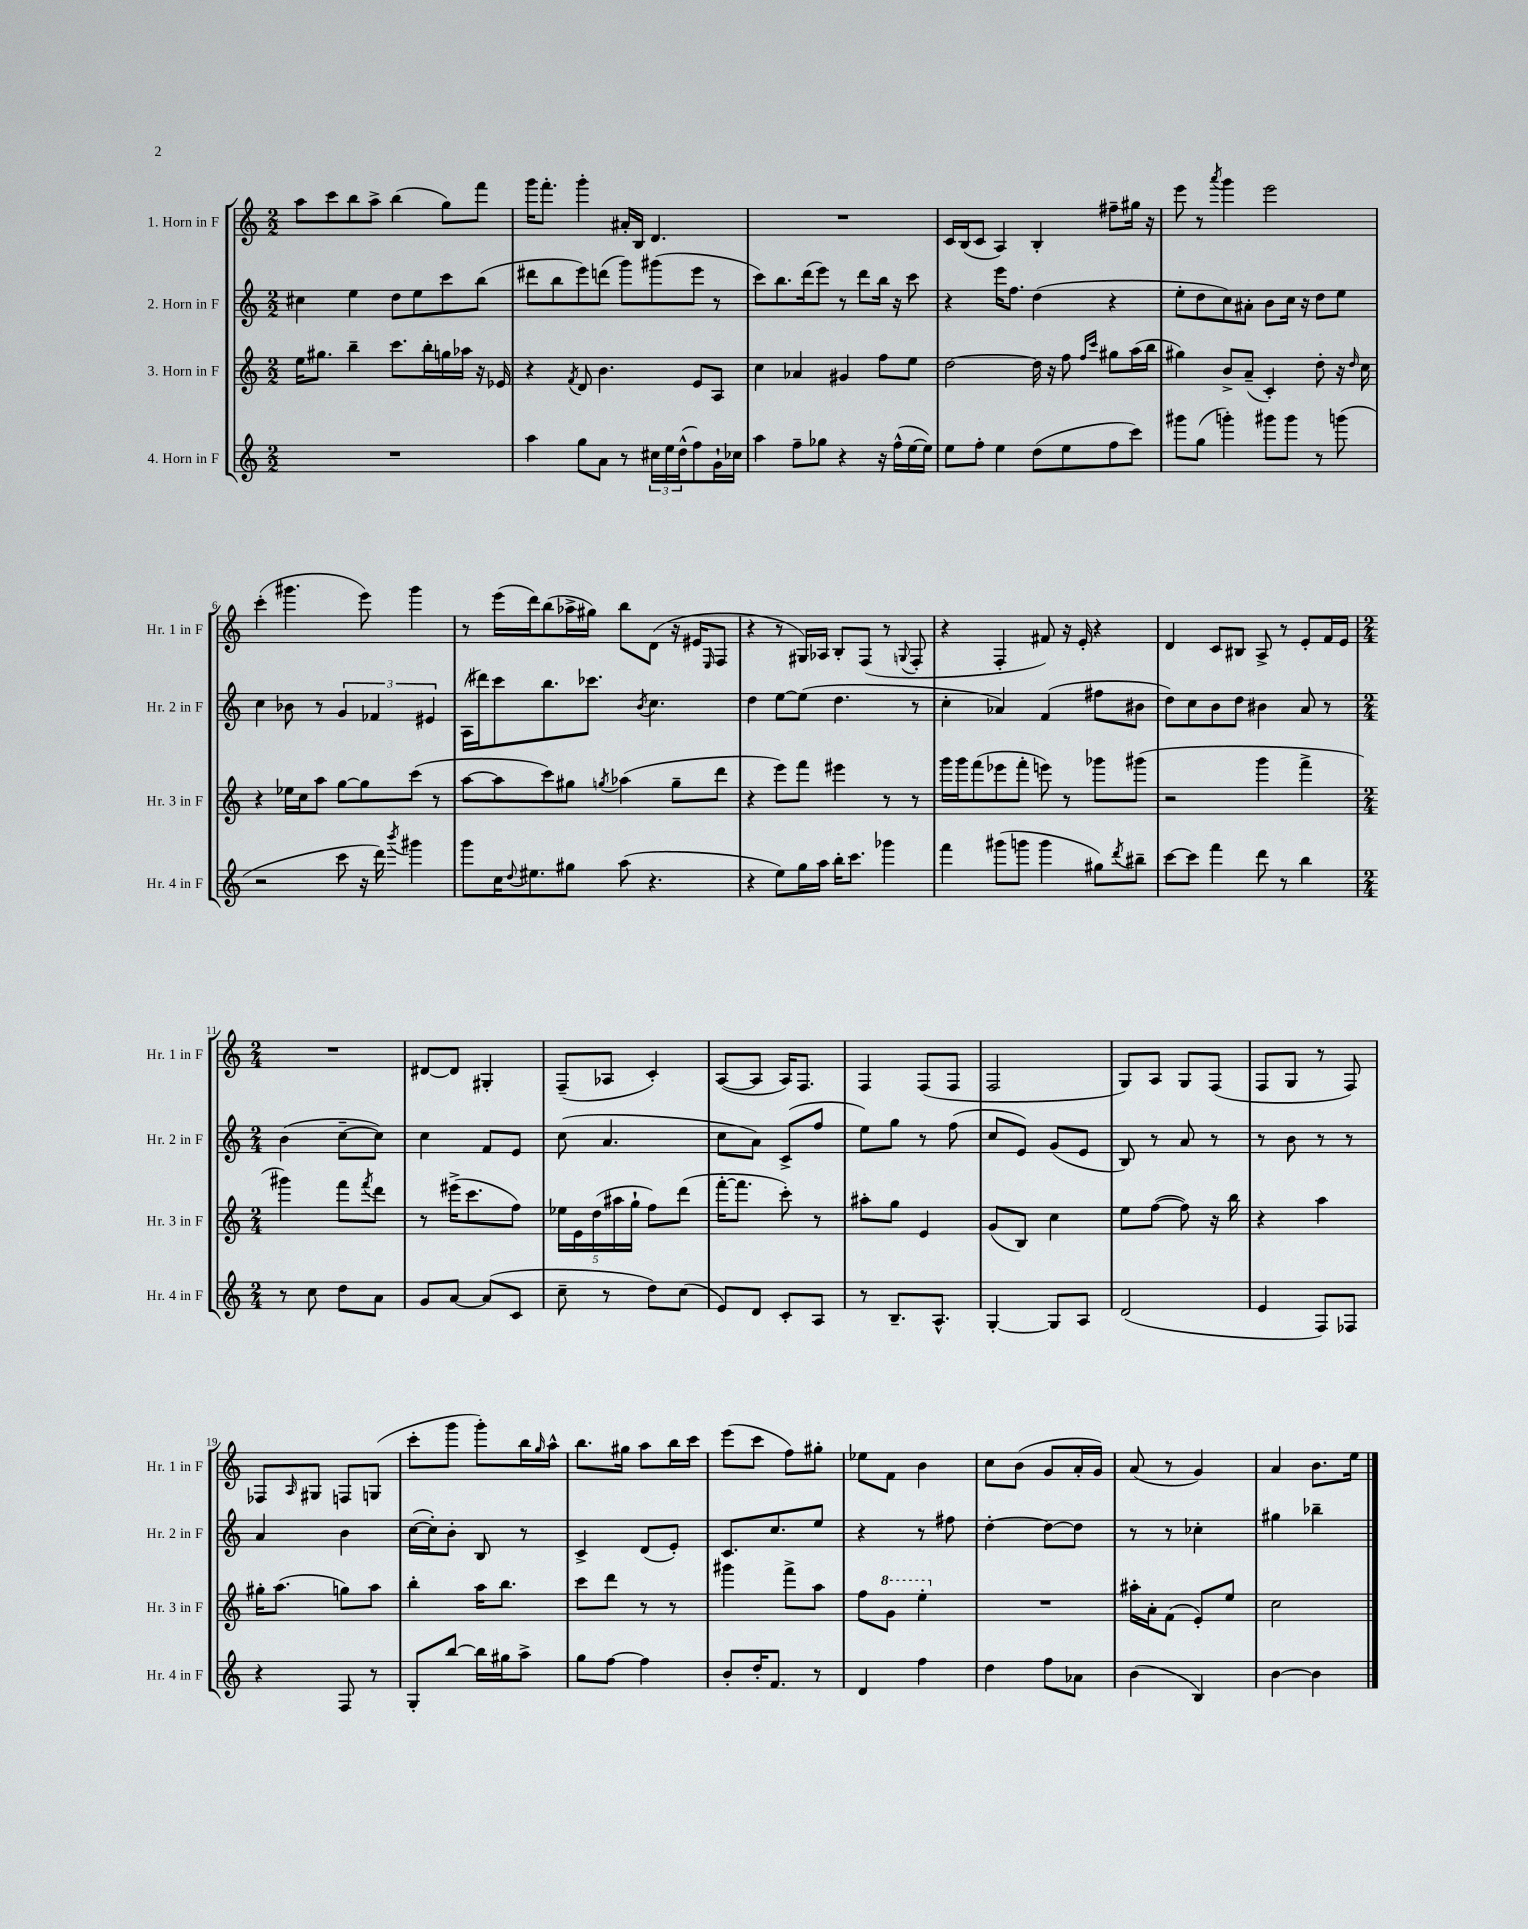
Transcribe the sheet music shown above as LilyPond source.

<<
\new StaffGroup <<
\new Staff = "s0" \with { instrumentName = "1. Horn in F" shortInstrumentName = "Hr. 1 in F" } {
    \clef treble \key c \major \numericTimeSignature \time 2/2
    a''8 c'''8 b''8 a''8-> b''4( g''8) f'''8 |
    g'''16 f'''8.-. g'''4-. ais'16-. b16 d'4. |
    R1 |
    c'16 b16( c'8 a4) b4-. fis''8-- gis''16 r16 |
    e'''8 r8 \acciaccatura { a'''8 } g'''4 e'''2 |
    c'''4-.( gis'''4. e'''8) gis'''4 |
    r8 e'''16( d'''16) b''8( aes''16-> gis''16) b''8 d'8( r16 eis'16 \grace { e16 } f8 |
    r4 r8 gis16) aes16 b8-. f8( r8 \appoggiatura { g8 } f8-. |
    r4 f4-. fis'8) r16 e'16-. r4 |
    d'4 c'8 bis8 a8-> r8 e'8-. f'16 e'16 |
    \numericTimeSignature \time 2/4 R2 |
    dis'8~ dis'8 gis4-. |
    f8--( aes8 c'4-.) |
    a8~( a8 a16) f8. |
    f4 f8( f8 |
    f2 |
    g8) a8 g8 f8( |
    f8 g8 r8 f8) |
    fes8 \grace { a16 } gis8 f8 g8( |
    c'''8-. g'''8 g'''8-.) b''16 \grace { g''16 } a''16-^ |
    b''8. gis''16 a''8 b''16 c'''16 |
    e'''8( c'''8 f''8) gis''8-. |
    ees''8 f'8 b'4 |
    c''8 b'8( g'8 a'16-. g'16) |
    a'8( r8 g'4) |
    a'4 b'8. e''16 \bar "|." |
}
\new Staff = "s1" \with { instrumentName = "2. Horn in F" shortInstrumentName = "Hr. 2 in F" } {
    \clef treble \key c \major \numericTimeSignature \time 2/2
    cis''4 e''4 d''8 e''8 c'''8 b''8( |
    dis'''8 b''8 e'''8) d'''8( g'''8) gis'''8( e'''8 r8 |
    c'''8) b''8. d'''16( e'''8) r8 d'''8 b''16 r16 c'''8 |
    r4 e'''16 f''8. d''4( r4 |
    e''8-. d''8 c''8) ais'8-. b'8 c''16 r16 d''8 e''8 |
    c''4 bes'8 r8 \tuplet 3/2 { g'4 fes'4 eis'4 } |
    a16( dis'''16) c'''8 b''8. ces'''8. \acciaccatura { b'8 } c''4. |
    d''4 e''8~ e''8( d''4. r8 |
    c''4-. aes'4) f'4( fis''8 bis'8 |
    d''8) c''8 b'8 d''8 bis'4 a'8 r8 |
    \numericTimeSignature \time 2/4 b'4( c''8~-- c''8) |
    c''4 f'8 e'8 |
    c''8( a'4. |
    c''8 a'8) c'8->( f''8 |
    e''8) g''8 r8 f''8( |
    c''8 e'8) g'8( e'8 |
    b8) r8 a'8 r8 |
    r8 b'8 r8 r8 |
    a'4 b'4 |
    c''16~( c''16-.) b'8-. b8 r8 |
    c'4-> d'8( e'8-.) |
    c'8. c''8. e''8 |
    r4 r8 fis''8 |
    d''4~-. d''8~ d''8 |
    r8 r8 ces''4-. |
    gis''4 bes''4-- \bar "|." |
}
\new Staff = "s2" \with { instrumentName = "3. Horn in F" shortInstrumentName = "Hr. 3 in F" } {
    \clef treble \key c \major \numericTimeSignature \time 2/2
    e''16 gis''8. b''4-- c'''8. b''16-. g''16 aes''16 r16 ees'16 |
    r4 \acciaccatura { f'8 } d'8 b'4. e'8 a8 |
    c''4 aes'4 gis'4 f''8 e''8 |
    d''2~ d''16 r16 f''8 \grace { f''16 c'''16 } gis''8 a''16( b''16 |
    gis''4) b'8-> a'8--( c'4-.) d''8-. r16 \grace { d''16 } c''16 |
    r4 ees''16 c''16 a''8 g''8~ g''8 c'''8( r8 |
    a''8~ a''8 c'''8) gis''8 \acciaccatura { g''8 } aes''4( g''8-- d'''8 |
    r4 e'''8) f'''8 eis'''4 r8 r8 |
    g'''16 g'''16 f'''8( ees'''8 f'''8-. e'''8) r8 ges'''8 gis'''8( |
    r2 g'''4 f'''4-> |
    \numericTimeSignature \time 2/4 gis'''4) f'''8 \acciaccatura { f'''8 } d'''8 |
    r8 eis'''16->( c'''8. f''8) |
    \tuplet 5/4 { ees''16 e'16 d''16( ais''16 g''16-! } f''8) d'''8( |
    f'''16~-. f'''8. c'''8-.) r8 |
    ais''8-. g''8 e'4 |
    g'8( b8) c''4 |
    e''8 f''8~( f''8) r16 b''16 |
    r4 a''4 |
    gis''16-. a''8.( g''8) a''8 |
    b''4-. a''16 b''8. |
    c'''8 d'''8 r8 r8 |
    gis'''4 f'''8-> a''8 |
    f''8 \ottava #1 g''8 e'''4-. \ottava #0 |
    R2 |
    ais''16-. a'16-. f'8( e'8-.) e''8 |
    c''2 \bar "|." |
}
\new Staff = "s3" \with { instrumentName = "4. Horn in F" shortInstrumentName = "Hr. 4 in F" } {
    \clef treble \key c \major \numericTimeSignature \time 2/2
    R1 |
    a''4 g''8 a'8 r8 \tuplet 3/2 { cis''16 e''16 d''16-^( } f''8) g'16-! ces''16 |
    a''4 f''8-- ges''8 r4 r16 f''16-^( e''16~ e''16) |
    e''8 f''8-. e''4 d''8( e''8 f''8 c'''8) |
    gis'''8 g''8( g'''4-.) gis'''8 gis'''8 r8 g'''8( |
    r2 c'''8 r16 d'''16) \acciaccatura { b'''8 } gis'''4 |
    g'''8 c''16 \appoggiatura { d''8 } eis''8. gis''8 a''8( r4. |
    r4 e''8) g''16 a''16 b''16-. c'''8. ges'''4 |
    f'''4 gis'''8( g'''8 g'''4 gis''8) \acciaccatura { d'''8 } bis''8-- |
    c'''8~ c'''8 f'''4 d'''8 r8 b''4 |
    \numericTimeSignature \time 2/4 r8 c''8 d''8 a'8 |
    g'8 a'8~ a'8( c'8 |
    c''8-- r8 d''8) c''8( |
    e'8) d'8 c'8-. a8 |
    r8 b8.-- a8.-^ |
    g4~-. g8 a8 |
    d'2( |
    e'4 f8) fes8 |
    r4 f8 r8 |
    g8-. b''8~ b''16 gis''16 a''8-> |
    g''8 f''8~ f''4 |
    b'8-. d''16-. f'8. r8 |
    d'4 f''4 |
    d''4 f''8 aes'8 |
    b'4( b4) |
    b'4~ b'4 \bar "|." |
}
>>
>>
